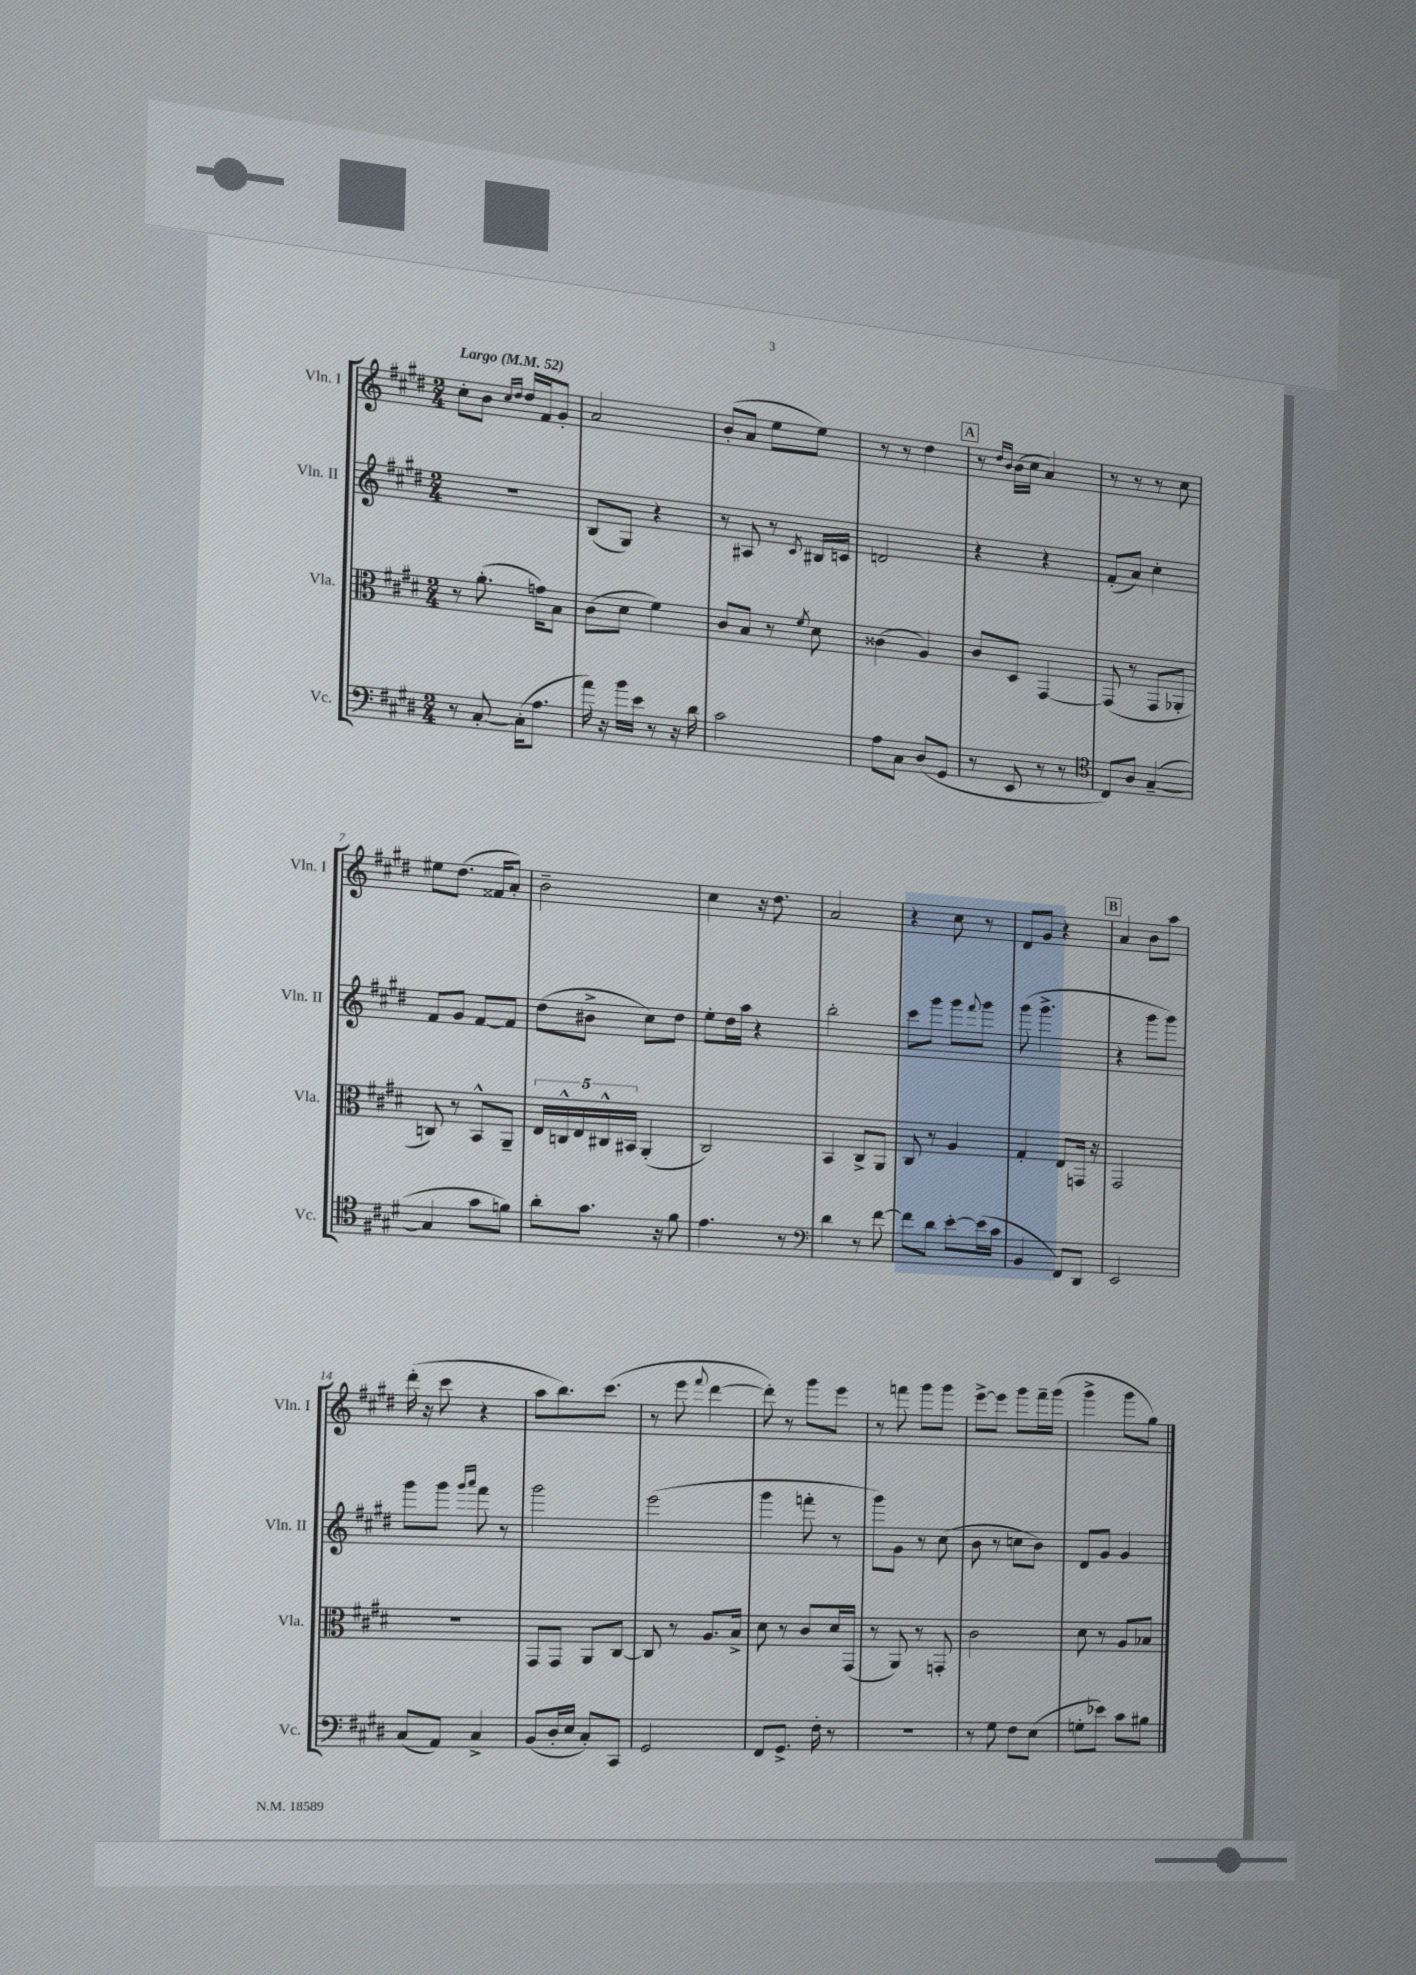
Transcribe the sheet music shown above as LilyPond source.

<<
\new StaffGroup <<
\new Staff = "s0" \with { instrumentName = "Vln. I" shortInstrumentName = "Vln. I" } {
    \clef treble \key e \major \numericTimeSignature \time 2/4 \tempo "Largo" 4 = 52
    cis''8-. b'8 \grace { cis''16 dis''16 } dis''16 fis'16 gis'8-. |
    a'2 |
    b'8-.( a'8 e''8 e''8) |
    r8 r8 dis''4 |
    \mark \markup { \box "A" } r8 \grace { dis''16 b'16 } b'16( cis''16 a'4) |
    r8 r8 r8 cis''8 |
    eis''8 dis''8.( fisis'16 a'8-.) |
    b'2-- |
    cis''4 r16 dis''8. |
    a'2 |
    r4 cis''8 r8 |
    dis'8 gis'8 r4 |
    \mark \markup { \box "B" } a'4 b'8 a''8 |
    dis'''16-.( r16 cis'''8 r4 |
    a''8 b''8.) cis'''8.( |
    r8 e'''8 \appoggiatura { fis'''8 } dis'''4~ |
    dis'''8-.) r8 gis'''8 e'''8 |
    r8 f'''8 gis'''8 gis'''8 |
    e'''8~-> e'''8 gis'''8 fis'''16-- gis'''16( |
    gis'''4-> gis'''8 gis''8) \bar "|." |
}
\new Staff = "s1" \with { instrumentName = "Vln. II" shortInstrumentName = "Vln. II" } {
    \clef treble \key e \major \numericTimeSignature \time 2/4
    R2 |
    b8( gis8) r4 |
    r8 ais8 r8 \acciaccatura { cis'8 } bis16 c'16 |
    d'2 |
    \mark \markup { \box "A" } r4 r4 |
    fis'8-.( a'8) cis''4-. |
    fis'8 gis'8 fis'8~ fis'8 |
    dis''8( bis'8-> cis''8) dis''8 |
    e''8-. dis''16 a''16 r4 |
    b''2-. |
    cis'''8 gis'''8 gis'''8 \appoggiatura { fis'''8 } gis'''8 |
    gis'''8( gis'''4.-> |
    \mark \markup { \box "B" } r4 gis'''8 gis'''8) |
    gis'''8 gis'''8 \grace { gis'''16 a'''16 } fis'''8 r8 |
    gis'''2 |
    e'''2( |
    gis'''4 f'''8-. r8 |
    gis'''8) gis'8 r8 cis''8( |
    b'8 r8 c''8 b'8) |
    dis'8 gis'8 gis'4 \bar "|." |
}
\new Staff = "s2" \with { instrumentName = "Vla." shortInstrumentName = "Vla." } {
    \clef alto \key e \major \numericTimeSignature \time 2/4
    r8 a'8.-.( g'16) b8 |
    cis'8( dis'8 fis'4) |
    cis'8 b8 r8 \acciaccatura { fis'8 } dis'8 |
    cisis'4( a4) |
    \mark \markup { \box "A" } cis'8 dis8 gis,4~ |
    gis,8( r8 gis,8 aes,8-. |
    c8) r8 b,8-^ a,8-- |
    \tuplet 5/4 { e16 c16-^ e16 cis16-^ bis,16 } a,4-.( |
    cis2) |
    b,4 cis8-> a,8 |
    cis8 r8 a4 |
    gis4-. e8 g,16 r16 |
    \mark \markup { \box "B" } gis,2 |
    r2 |
    gis,8 gis,8 a,8 cis8~ |
    cis8 r8 a8. b16-> |
    dis'8 r8 cis'8 dis'16 gis,16( |
    r8 a,8) r8 g,8-. |
    cis'2 |
    dis'8 r8 a8 bes8 \bar "|." |
}
\new Staff = "s3" \with { instrumentName = "Vc." shortInstrumentName = "Vc." } {
    \clef bass \key e \major \numericTimeSignature \time 2/4
    r8 cis8~-. cis16-.( a8. |
    a'16) r16 b'16 e'16 r8 r16 dis'16 |
    cis'2 |
    a8 cis8 dis8( gis,8 |
    \mark \markup { \box "A" } r8 e,8 r8 r8 |
    \clef tenor cis8) a8 gis4~--( |
    gis4 gis'8 f'8) |
    a'8-. gis'8. r16 fis'8 |
    e'4. r8 |
    \clef bass dis'4 r8 fis'8~ |
    fis'8 dis'8 e'8~-. e'16( cis'16 |
    b,4 fis,8) dis,8 |
    \mark \markup { \box "B" } e,2 |
    cis8( a,8) cis4-> |
    b,8( dis16-. e16 cis8-.) cis,8 |
    gis,2 |
    fis,8 gis,8.-> fis16-. r8 |
    R2 |
    r8 gis8 fis8 e8( |
    g8-. ees'8) cis'8 bis8 \bar "|." |
}
>>
>>
